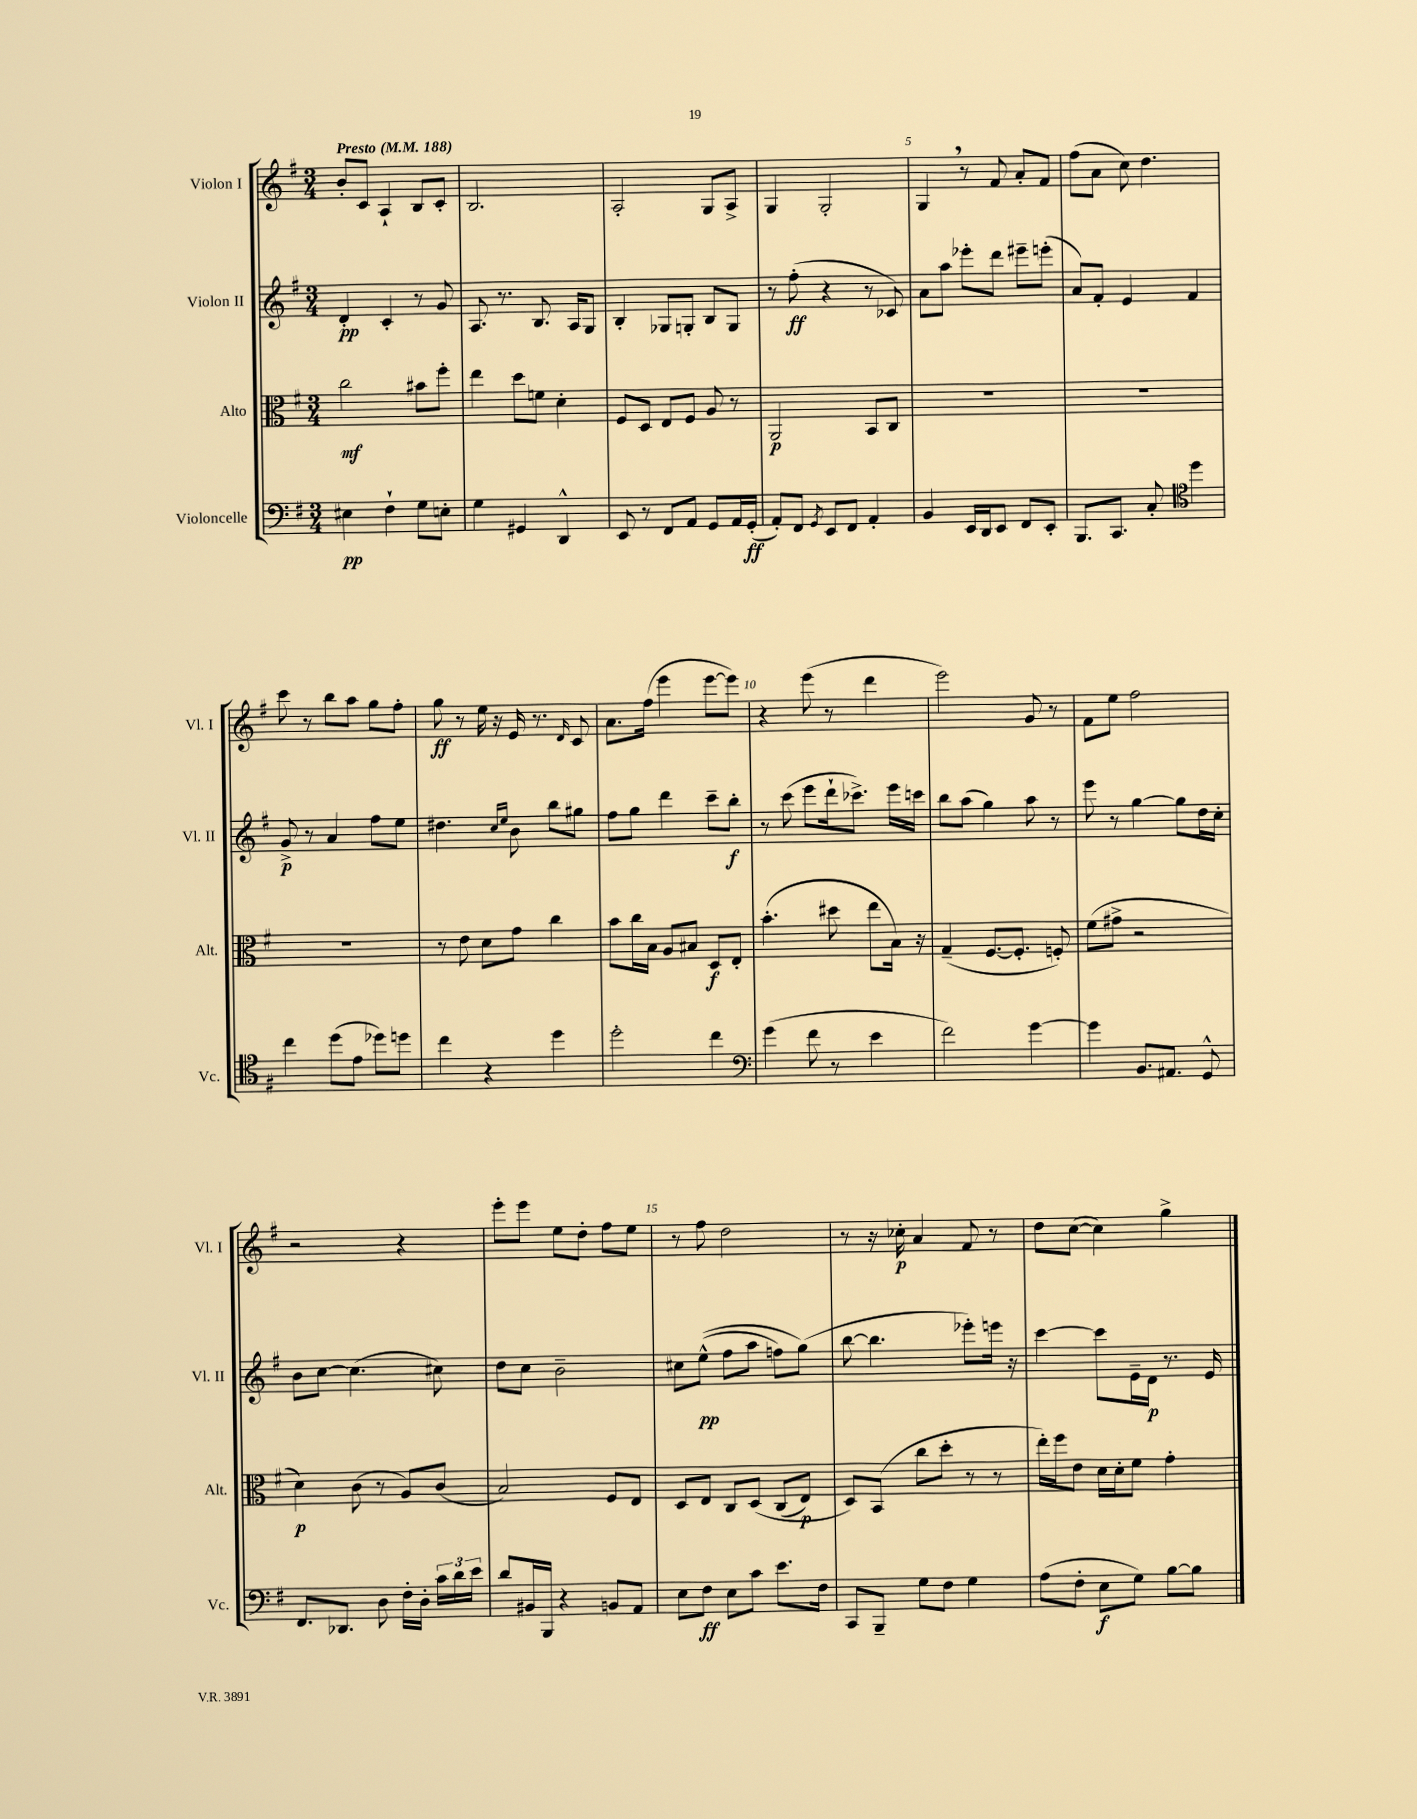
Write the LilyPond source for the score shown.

<<
\new StaffGroup <<
\new Staff = "s0" \with { instrumentName = "Violon I" shortInstrumentName = "Vl. I" } {
    \clef treble \key g \major \numericTimeSignature \time 3/4 \tempo "Presto" 4 = 188
    \autoBeamOff b'8[-. c'8] a4-! b8[ c'8]-. |
    b2. |
    a2-. g8[ a8]-> |
    g4 g2-. |
    g4 \breathe r8 fis'8 a'8[-. fis'8] |
    fis''8[( a'8] c''8) d''4. |
    c'''8 r8 b''8[ a''8] g''8[ fis''8]-. |
    g''8\ff r8 e''16 r16 e'16 r8. \grace { d'16 } c'8 |
    a'8.[ fis''16]( e'''4 e'''8[~ e'''8]) |
    r4 e'''8( r8 d'''4 |
    e'''2) g'8 r8 |
    fis'8[ e''8] fis''2 |
    r2 r4 |
    e'''8[-. e'''8] e''8[ d''8]-. fis''8[ e''8] |
    r8 fis''8 d''2 |
    r8 r16 ces''16-.\p a'4 fis'8 r8 |
    d''8[ c''8]~( c''4) g''4-> \bar "|." |
}
\new Staff = "s1" \with { instrumentName = "Violon II" shortInstrumentName = "Vl. II" } {
    \clef treble \key g \major \numericTimeSignature \time 3/4
    \autoBeamOff d'4-.\pp c'4-. r8 g'8 |
    a8. r8. b8. a16[ g8] |
    b4-. ges8[ g8]-. b8[ g8] |
    r8 fis''8-.\ff( r4 r8 ces'8) |
    a'8[ a''8] ees'''8[-. d'''8] eis'''8[-- e'''8]-.( |
    a'8[) fis'8]-. e'4 fis'4 |
    g'8->\p r8 a'4 fis''8[ e''8] |
    dis''4. \grace { c''16[ e''16] } b'8 b''8[ gis''8] |
    fis''8[ g''8] d'''4 c'''8[-- b''8]-.\f |
    r8 c'''8( e'''8[ d'''16-! ces'''8.]->) e'''16[ c'''16] |
    b''8[ a''8]( g''4) a''8 r8 |
    e'''8 r8 g''4~ g''8[ d''16 c''16]-. |
    b'8[ c''8]~ c''4.( cis''8) |
    d''8[ c''8] b'2-- |
    cis''8[ e''8]-^\pp(\( fis''8[ a''8] f''8[) g''8](\) |
    b''8~ b''4. ees'''8[-.) e'''16] r16 |
    c'''4~ c'''8[ e'16-- d'16]\p r8. e'16 \bar "|." |
}
\new Staff = "s2" \with { instrumentName = "Alto" shortInstrumentName = "Alt." } {
    \clef alto \key g \major \numericTimeSignature \time 3/4
    \autoBeamOff c''2\mf bis'8[ fis''8]-. |
    e''4 d''8[ f'8] d'4-. |
    fis8[ d8] e8[ fis8] a8 r8 |
    a,2\p b,8[ c8] |
    R2. |
    R2. |
    R2. |
    r8 e'8 d'8[ g'8] c''4 |
    b'8[ c''16 b16] a8[ bis8] d8[\f e8]-. |
    b'4.-.( dis''8 e''8[ b16]) r16 |
    g4--( fis8.[~ fis8.]-. f8-.) |
    fis'8[( gis'8]-> r2 |
    d'4\p) c'8( r8 a8[) c'8]( |
    b2) fis8[ e8] |
    d8[ e8] c8[ d8]\( c8[( e8]\p) |
    d8[\) b,8]( c''8[ d''8]-. r8 r8 |
    e''16[-.) fis''16 e'8] d'16[ d'16-. fis'8] g'4-. \bar "|." |
}
\new Staff = "s3" \with { instrumentName = "Violoncelle" shortInstrumentName = "Vc." } {
    \clef bass \key g \major \numericTimeSignature \time 3/4
    \autoBeamOff eis4\pp fis4-! g8[ e8]-. |
    g4 gis,4 d,4-^ |
    e,8 r8 fis,8[ a,8] g,8[ a,16 g,16]-.\ff( |
    a,8[-.) fis,8] \acciaccatura { g,8 } e,8[ fis,8] a,4-. |
    b,4 e,16[ d,16 e,8] fis,8[ e,8]-. |
    b,,8.[ c,8.] c8-. \clef tenor d''4 |
    c''4 d''8[( e'8] des''8[) d''8] |
    c''4 r4 d''4 |
    d''2-. c''4 |
    \clef bass g'4( fis'8 r8 e'4 |
    fis'2) g'4~ |
    g'4 b,8.[ ais,8.] g,8-^ |
    fis,8.[ des,8.] d8 fis16[-. d16]-. \tuplet 3/2 { c'16[ d'16 e'16] } |
    d'8[ bis,16 b,,16] r4 b,8[ a,8] |
    e8[ fis8]\ff e8[ c'8] e'8.[ fis16] |
    c,8[ b,,8]-- g8[ fis8] g4 |
    a8[( fis8]-. e8[\f g8]) b8[~ b8] \bar "|." |
}
>>
>>
\layout { \context { \Score \override BarNumber.break-visibility = ##(#f #t #t) barNumberVisibility = #(every-nth-bar-number-visible 5) } }
